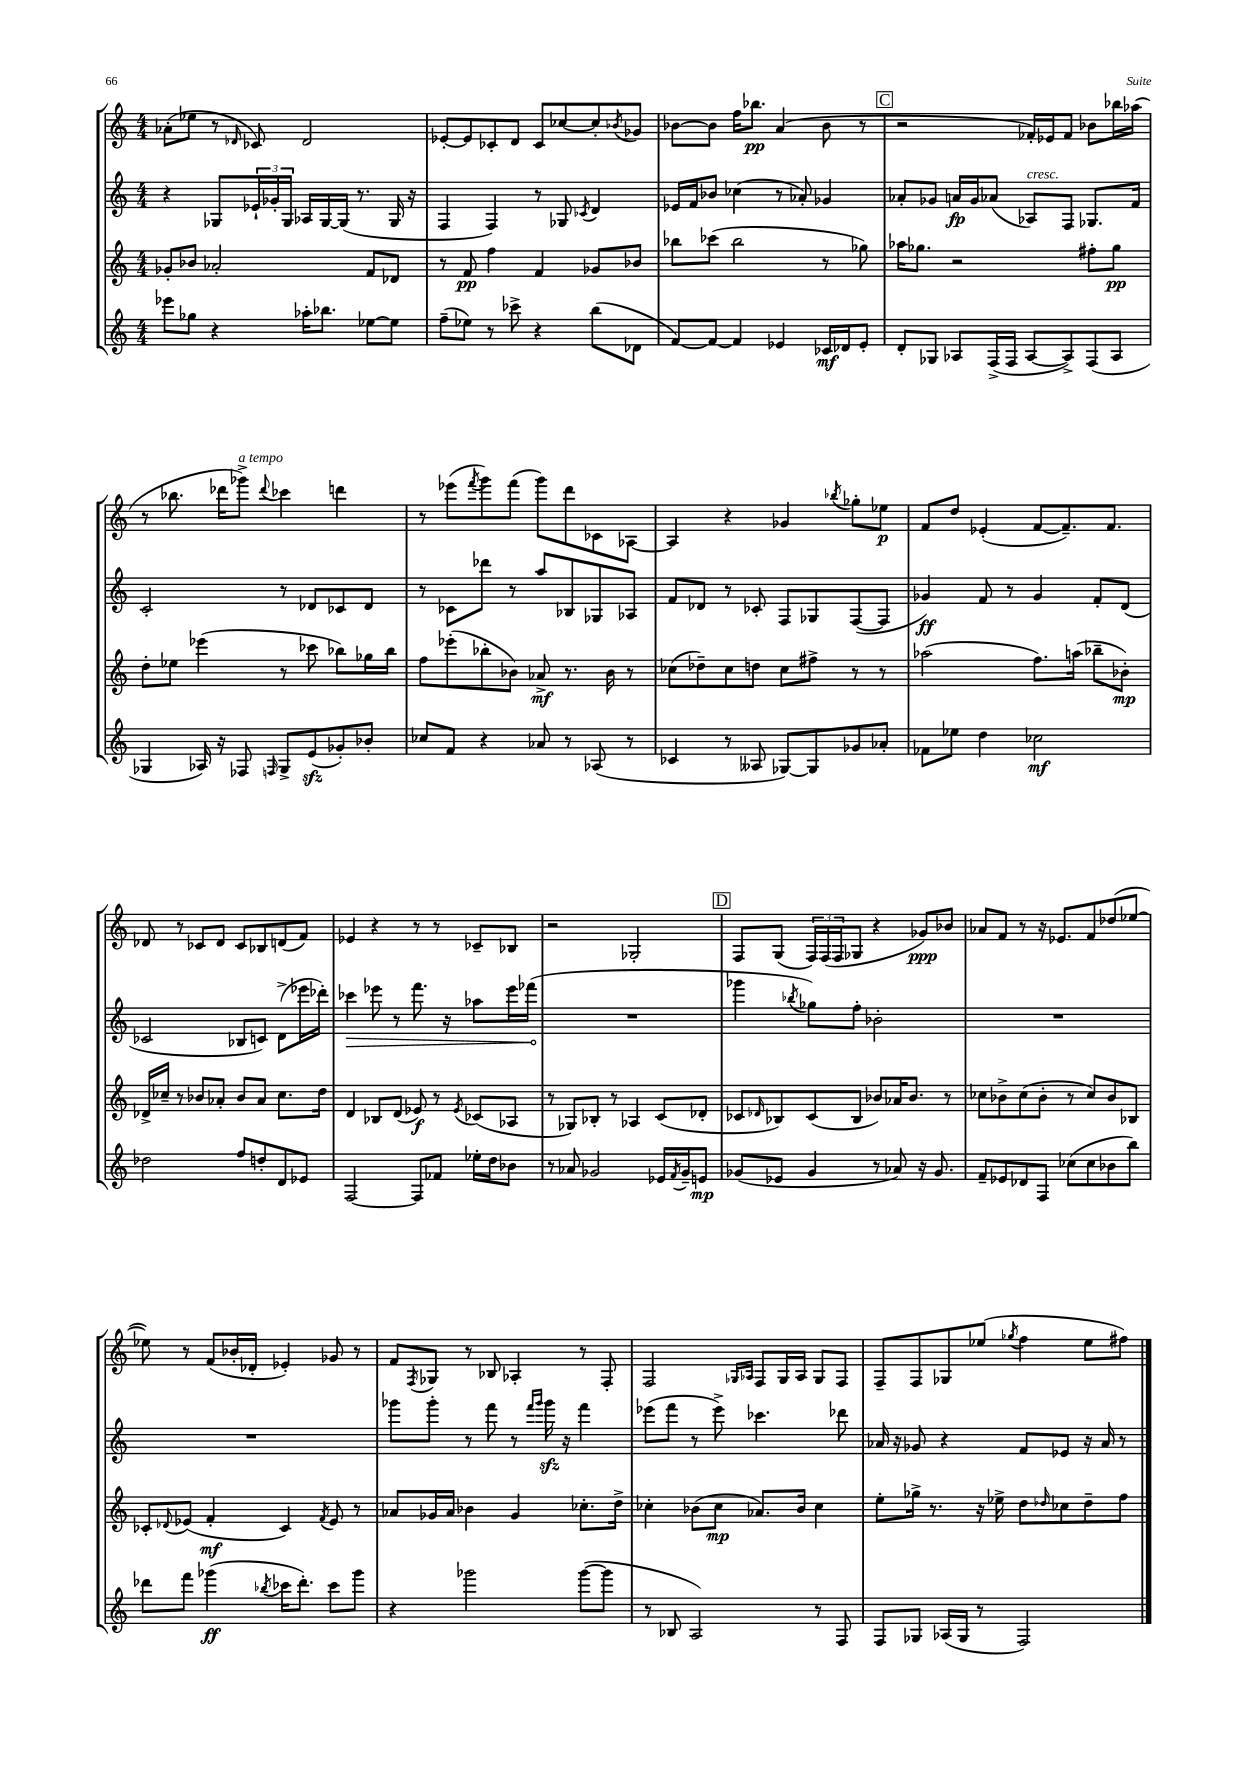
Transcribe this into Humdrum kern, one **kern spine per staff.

**kern	**kern	**kern	**kern
*staff4	*staff3	*staff2	*staff1
*clefG2	*clefG2	*clefG2	*clefG2
*k[]	*k[]	*k[]	*k[]
*M4/4	*M4/4	*M4/4	*M4/4
8eee-	8g-'	4r	(8a-'
8gg-	8b-	.	8ee-
4r	2a-'	8G-	8r
.	.	.	16qqd-
.	.	24e-`	8c-)
.	.	24g-'	.
.	.	24G-	.
16aa-'	.	16A-	2d-
8.bb-	.	[16G-	.
.	.	(16G-]	.
.	.	8.r	.
[8ee-	8f	.	.
8ee-]	8d-	16G-	.
.	.	16r	.
=	=	=	=
(8ff~	8r	4F	[8e-'
8ee-)	8f	.	8e-]
8r	4ff	4F)	8c-'
8ccc-^	.	.	8d
4r	4f	8r	8c-
.	.	8G-	[8cc-
.	.	8qc-	.
(8bb	8g-	4d	8cc-']
.	.	.	8qb-
8d-	8b-	.	8g-
=	=	=	=
[8f)	8bb-	16e-	[8b-
.	.	16f	.
8f_	(8ccc-	8b-	8b-]
4f]	2bb-	(4cc-	16ff
.	.	.	8.bb-
4e-	.	8r	(4a
.	.	8a-')	.
16c-	8r	4g-	8b-
16d-	.	.	.
8e-'	8gg-)	.	8r
=	=	=	=
8d'	16aa-	8a-'	2r
.	8.gg-	.	.
8G-	.	8g-	.
8A-	2r	16a	.
.	.	16g-	.
(16F^	.	(8a-	.
16F	.	.	.
[8A-	.	8A-)	16f-')
.	.	.	16e-
8A-^])	.	8F	8f-
(8F	8ff#'	8.G-	8b-
8A-	8gg-	.	16bb-
.	.	16f	(16aa-
=	=	=	=
4G-	8dd'	2c'	8r
.	8ee-	.	8.bb-
16A-)	(4eee-	.	.
16r	.	.	16ddd-
8F-	.	.	8ggg-^)
16qqF	.	.	8qqddd-
8G-^	8r	8r	4ccc-
(8e	8ccc-	8d-	.
8g-')	8bb-)	8c-	4ddd
8b-'	16gg-	8d-	.
.	16bb-	.	.
=	=	=	=
8cc-	8ff	8r	8r
8f	(8eee-'	8c-	(8eee-
.	.	.	8qfff
4r	8bb-'	8ddd-	8ggg)
.	8b-)	8r	(8fff
8a-	8a-^	8aa	8ggg)
8r	8.r	8B-	8ddd
(8A-	.	8G-	8c-
.	16b-	.	.
8r	8r	8A-	[8A-
=	=	=	=
4c-	(8cc-	8f	4A-]
.	8dd-~)	8d-	.
8r	8cc-	8r	4r
8A--	8dd	8c-'	.
[8G-)	8cc-	8F	4g-
8G-]	8ff#^	8G-	.
.	.	.	8qbb-
8g-	8r	([8F	8gg-'
8a-'	8r	8F]	8ee-
=	=	=	=
8f-	(2aa-	4g-)	8f
8ee-	.	.	8dd
4dd	.	8f	(4e-'
.	.	8r	.
2cc-	8.ff)	4g-	[8f
.	.	.	8.f~])
.	(16aa	.	.
.	8bb-~	8f'	.
.	.	.	8.f
.	8b-')	(8d	.
=	=	=	=
2dd-	16d-^	2c-	8d-
.	16cc-~	.	.
.	8r	.	8r
.	8b-	.	8c-
.	8a-'	.	8d-
8ff	8b-	8B-	8c-
8dd'	8a-	8c)	8B-
8d	8.cc-	(8d^	(8d
8e-	.	16eee-	8f)
.	16dd	16ddd-')	.
=	=	=	=
[2F	4d	4ccc-	4e-
.	8B-	8eee-	4r
.	(8d	8r	.
8F]	8e-)	8.fff	8r
8f-	8r	.	8r
.	.	16r	.
.	8qe-	.	.
16ee-'	(8c-	8aa-	8c-~
16dd	.	.	.
8b-	8A-	16eee-	8B-
.	.	(16fff-	.
=	=	=	=
8r	8r	1r	2r
8a-	8G-)	.	.
2g-	8B-'	.	.
.	8r	.	.
.	4A-	.	2G-'
16e-	(8c	.	.
8qf	.	.	.
16g-~	.	.	.
8e	8d-'	.	.
=	=	=	=
(8g-	8c-	4ggg-	8F
.	16qqd-	.	.
8e-	8B-)	.	(8G
.	.	8qbb-	.
4g-	(8c-	8gg-)	24F)
.	.	.	(24F
.	.	.	24F
.	8B-	8ff'	8G-
8r	8b-)	2b-'	4r
8a-)	16a-	.	.
.	8.b-	.	.
16r	.	.	8g-)
8.g-	.	.	.
.	8r	.	8b-
=	=	=	=
8f~	8cc-	1r	8a-
8e-	8b-^	.	8f
8d-	(8cc-	.	8r
8F	8b-'	.	16r
.	.	.	8.e-
(8cc-	8r	.	.
8cc-	8cc-)	.	8f
8b-	8b-	.	(8dd-
8bb)	8B-	.	[8ee-
=	=	=	=
8ddd-	8c-'	1r	8ee-])
.	8qqd-	.	.
8fff	(8e-	.	8r
(4ggg-	4f'	.	(8f
.	.	.	16b-'
.	.	.	16d-'
8qbb-	.	.	.
16ccc-	4c-)	.	4e-')
8.ddd-')	.	.	.
.	8qf	.	.
8ccc-	8e-	.	8g-
8ggg-	8r	.	8r
=	=	=	=
4r	8a-	8ggg-	8f
.	.	.	8qF
.	16g-	8ggg-'	8G-
.	16a-	.	.
2ggg-	4b-	8r	8r
.	.	8fff	8B-
.	4g-	8r	4A-'
.	.	16qqfff	.
.	.	16qqggg-	.
.	.	16ggg-	.
.	.	16r	.
([8ggg-	8.cc-'	4fff	8r
8ggg-]	.	.	8F'
.	16dd^	.	.
=	=	=	=
8r	4cc-'	(8eee-	2F
8B-	.	8fff	.
2A)	(8b-	8r	.
.	8cc-	8eee-^)	.
.	.	.	16qqG-
.	.	.	16qqA-
.	8.a-)	4.ccc-	8F
.	.	.	16G-
.	16b-	.	16A-
8r	4cc-	.	8G-
8F	.	8ddd-	8F
=	=	=	=
8F	8ee'	16a-	8F~
.	.	16r	.
8G-	16gg-^	8g-	8F
.	8.r	.	.
(16A-	.	4r	8G-
16G-	.	.	.
8r	16r	.	(8ee-
.	16ee-^	.	.
.	.	.	8qgg-
2F)	8dd	8f	4ff
.	16qqdd-	.	.
.	8cc-	8e-	.
.	8dd-~	16r	8ee-
.	.	16a-	.
.	8ff	8r	8ff#)
==	==	==	==
*-	*-	*-	*-
